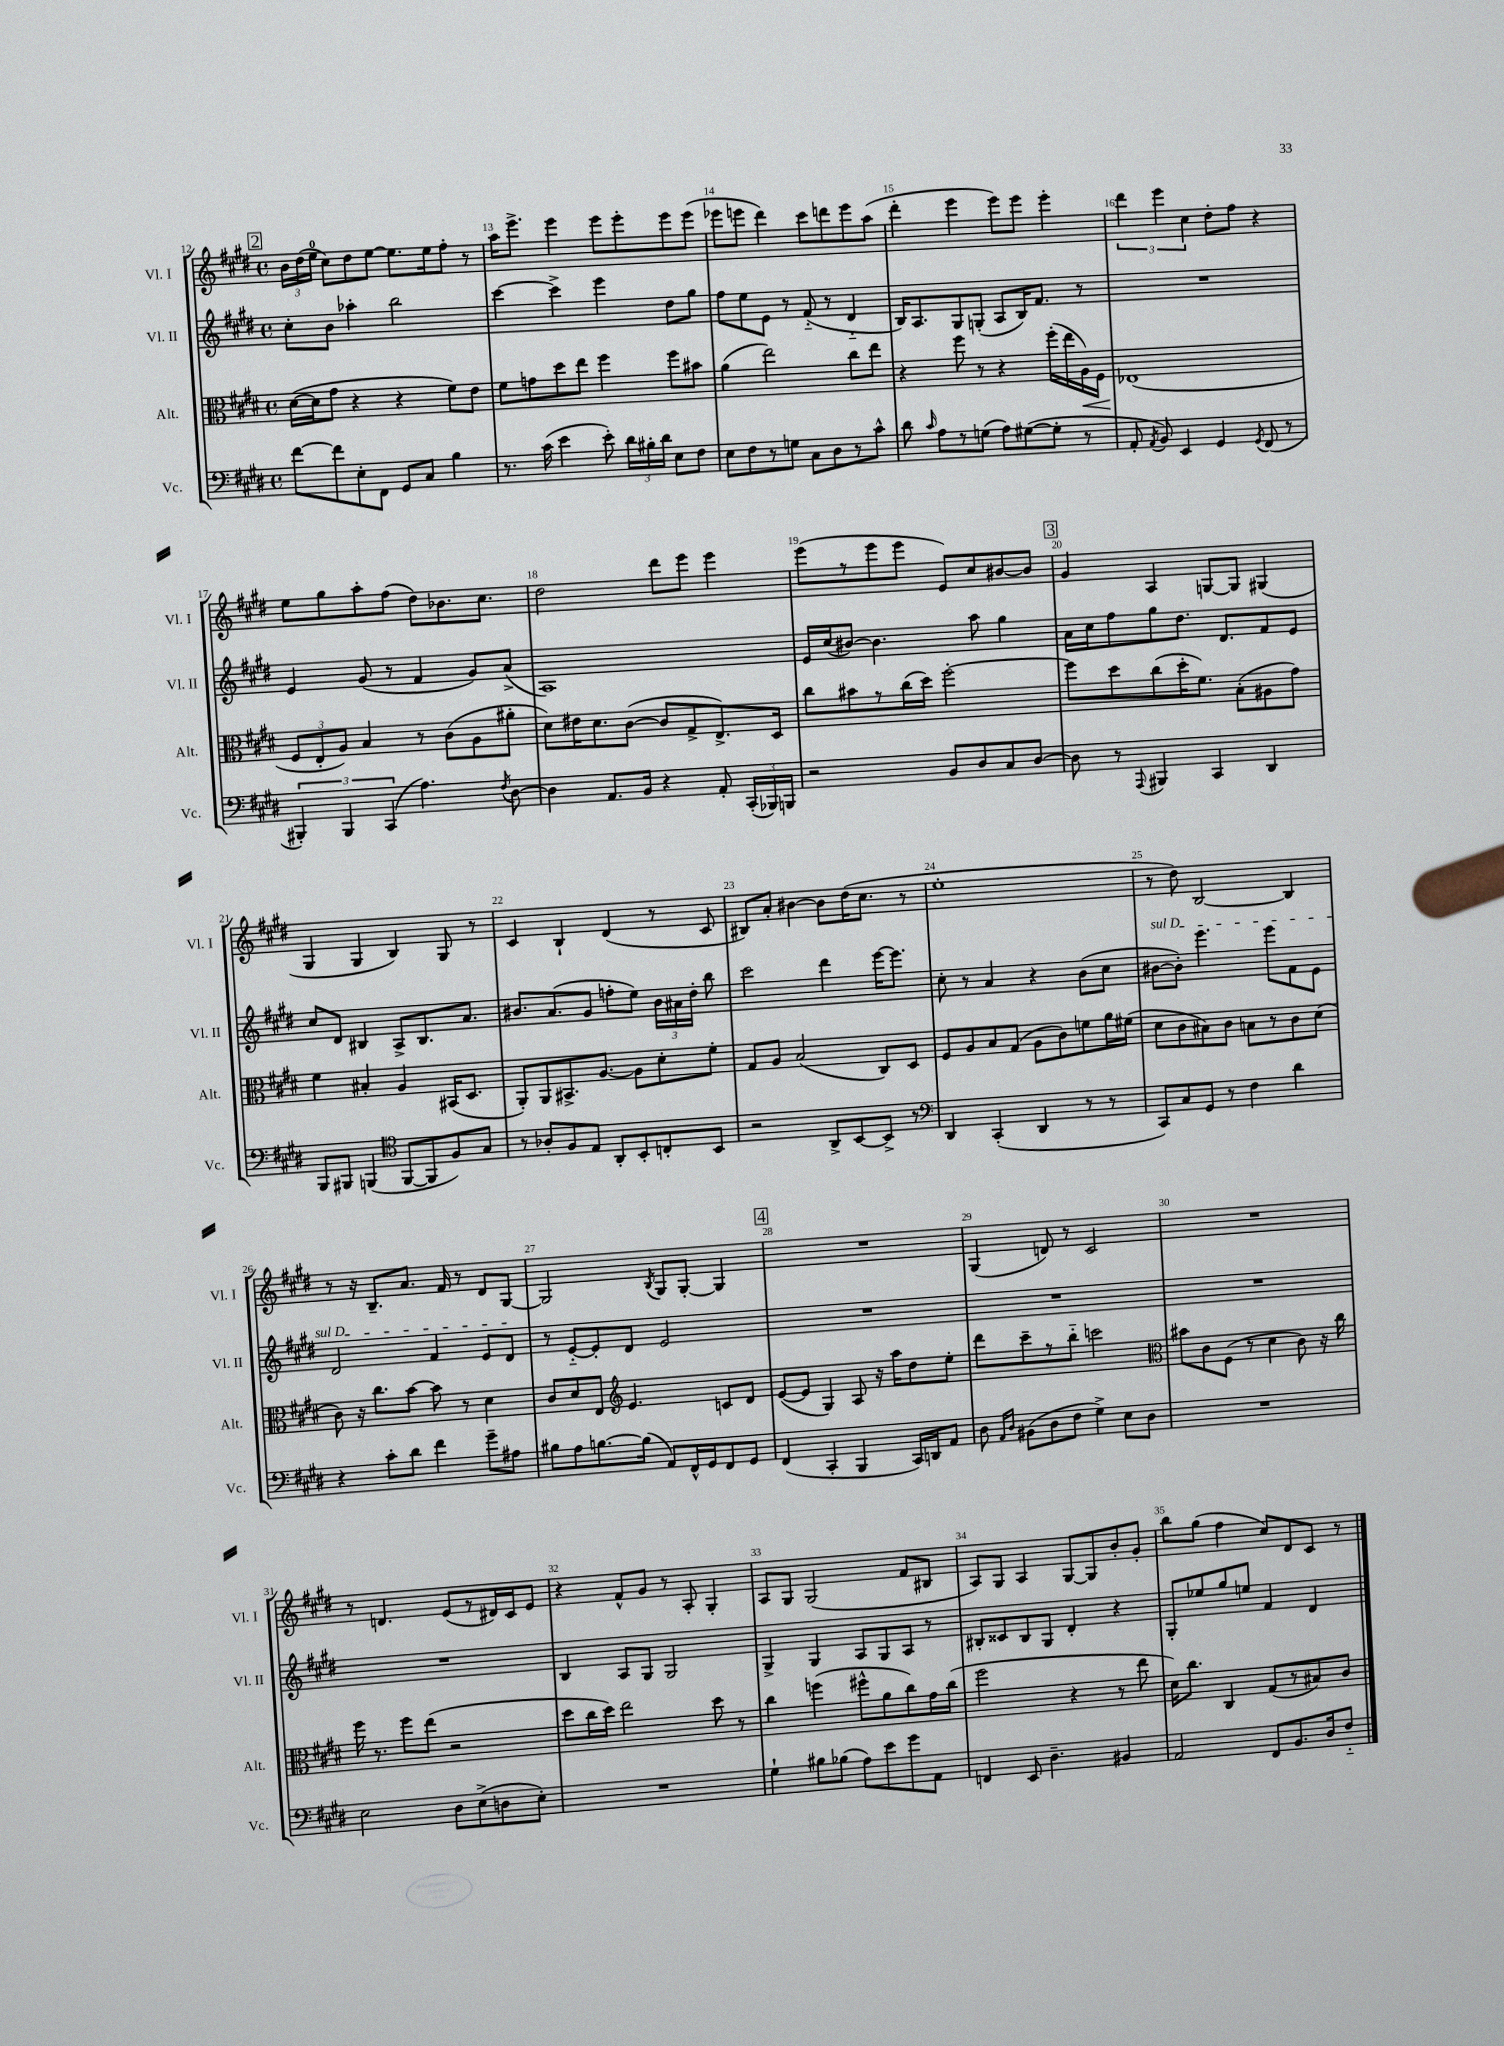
<<
\new StaffGroup <<
\new Staff = "s0" \with { instrumentName = "Vl. I" shortInstrumentName = "Vl. I" } {
    \clef treble \key e \major \defaultTimeSignature \time 4/4
    \autoBeamOff \mark \markup { \box "2" } \tuplet 3/2 { b'16[ dis''16( e''16]-0 } cis''8[) dis''8 e''8]~ e''8.[ e''16 fis''8]-. r8 |
    a''16[ e'''8.]-> e'''4 e'''8[ e'''8-. e'''8 e'''8]( |
    ees'''8[ e'''8] dis'''4) cis'''8[ d'''8 e'''8 a''8]( |
    dis'''4-. e'''4 e'''8[) e'''8] e'''4-. |
    \tuplet 3/2 { dis'''4 e'''4 cis''4 } dis''8[-. fis''8] r4 |
    e''8[ gis''8 a''8-. fis''8]( dis''8[) bes'8. cis''8.] |
    dis''2 dis'''8[ e'''8] e'''4 |
    e'''8[( r8 e'''8 e'''8] e'8[) cis''8 bis'8~ bis'8] |
    \mark \markup { \box "3" } gis'4 a4 g8[~ g8] gis4( |
    gis4 gis4 b4) gis8 r8 |
    cis'4 b4-! dis'4( r8 cis'8 |
    bis8[) a'8]-. bis'4~ bis'8[ dis''16( cis''8.] r8 |
    e''1-. |
    r8 dis''8) b2~ b4 |
    r8 r16 b8.[-- a'8.] fis'16 r8 dis'8[ gis8]~ |
    gis2 \acciaccatura { b8 } gis8[ gis8]~-. gis4 |
    \mark \markup { \box "4" } R1 |
    gis4( d'8) r8 cis'2 |
    R1 |
    r8 d'4. e'8[( r8 dis'16) cis'16 e'8] |
    r4 fis'8[-^ gis'8] r8 a8-. gis4-. |
    a8[ gis8] gis2( fis'8[ bis8] |
    a8[) gis8] a4 gis8[~ gis8 b'8-. gis'8]-. |
    b''8[ gis''8]( fis''4 cis''8[) dis'8 cis'8] r8 \bar "|." |
}
\new Staff = "s1" \with { instrumentName = "Vl. II" shortInstrumentName = "Vl. II" } {
    \clef treble \key e \major \defaultTimeSignature \time 4/4
    \autoBeamOff \mark \markup { \box "2" } cis''8[-. b'8] aes''4-. b''2 |
    cis'''4~ cis'''4-> e'''4 dis''8[ gis''8] |
    fis''8[ e''8 e'8] r8 fis'8-_( r8 dis'4-_ |
    b16[) a8. gis8 g8]-.( a8[ b16) fis'8.] r8 |
    R1 |
    e'4 gis'8( r8 fis'4 gis'8[) a'8]->( |
    a1) |
    e'16[ cis''16( bis'8]~) bis'4. a''8 gis''4 |
    \mark \markup { \box "3" } a'16[ cis''16 fis''8 gis''8 dis''8.] dis'8.[ fis'8 e'8] |
    cis''8[ dis'8] bis4 a8[-> bis8. a'8.] |
    bis'8.[ a'8.( gis'8] f''8[-. e''8]) \tuplet 3/2 { bis'16[ ais'16 dis''16]-. } b''8 |
    cis'''2 dis'''4 e'''16[~ e'''8.] |
    cis''8-. r8 a'4 r4 b'8[( cis''8] |
    \once \override TextSpanner.bound-details.left.text = \markup { \italic "sul D" } bis'8[~\startTextSpan bis'8]-.) e'''4. e'''8[ fis'8 e'8] |
    dis'2 fis'4 e'8[ dis'8]\stopTextSpan |
    r8 e'8[~-_ e'8-. dis'8] e'2 |
    \mark \markup { \box "4" } R1 |
    R1 |
    R1 |
    R1 |
    b4 a8[ gis8] gis2 |
    gis4-> gis4 a8[ gis8 a8] r8 |
    bis8[-. cisis'8 bis8 gis8] dis'4-. r4 |
    gis8[-. ees''8 gis''8 e''8] fis'4 dis'4 \bar "|." |
}
\new Staff = "s2" \with { instrumentName = "Alt." shortInstrumentName = "Alt." } {
    \clef alto \key e \major \defaultTimeSignature \time 4/4
    \autoBeamOff \mark \markup { \box "2" } dis'16[~( dis'16 gis'8] r4 r4 fis'8[) e'8] |
    fis'8[ g'8 dis''8 e''8] fis''4 fis''8[ bis'8] |
    a'4( e''2) cis''8[ e''8] |
    r4 fis''8 r8 r4 fis''16[-.( e''16 a16\<) fis16] |
    ees1\!( |
    \tuplet 3/2 { fis8[ e8-. a8]) } b4 r8 cis'8[( a8 ais'8]-. |
    dis'8[) eis'16 dis'8. cis'8]~( cis'8[ gis8-> e8.->) dis16] |
    cis''8[ bis'8 r8 cis''16( dis''16]) fis''2~-. |
    \mark \markup { \box "3" } fis''8[ dis''8 cis''8( dis''16-. fis'8.]) b8[-.( ais8 gis'8]) |
    fis'4 bis4-. a4 bis,16[( dis8.] |
    a,8[-.) a,8 bis,8.-> a8.]~ a8[ dis'8-. fis'8]-. |
    gis8[ a8] b2( cis8[) dis8] |
    fis8[ a8 b8 gis8]( a8[ cis'8) f'8 a'16 fis'16]( |
    dis'8[ cis'8 bis8) cis'8] b8[ r8 cis'8 dis'8]( |
    cis'8) r16 cis''8.[ b'8]~ b'8 r8 dis'4 |
    cis'8[ dis'8 e8] \clef treble e'4. c'8[ dis'8] |
    \mark \markup { \box "4" } e'8[~( e'8] gis4) a8 r16 a''16[ dis''8 e''8]-. |
    dis'''8[ cis'''8-- r8 b''8]-_ c'''2 |
    \clef alto bis'8[ cis'8 fis8]( r8 dis'4 cis'8) r16 cis''16 |
    fis''16 r8. fis''8[ e''8]( r2 |
    dis''8[ cis''16 dis''16]) e''2 dis''8 r8 |
    cis''4 f''4( fis''8[-^ a'8 cis''8) gis'16 cis''16]( |
    fis''2 r4 r8 e''8 |
    dis'16[) cis''8.] cis4 gis8[( r8 bis8) cis'8] \bar "|." |
}
\new Staff = "s3" \with { instrumentName = "Vc." shortInstrumentName = "Vc." } {
    \clef bass \key e \major \defaultTimeSignature \time 4/4
    \autoBeamOff \mark \markup { \box "2" } fis'8[~ fis'8 e8-. fis,8] gis,8[ cis8] b4 |
    r8. cis'16( e'4 e'8-.) \tuplet 3/2 { dis'16[ bis16-. dis'16] } e8[ fis8] |
    e8[ fis8 r8 g8] cis8[ dis8 r8 cis'8]-^ |
    dis'8 \grace { cis'16 } a8[ r8 g8]( a8[) gis8~( gis8]-. r8 |
    a,8-. \acciaccatura { a,8 } b,8) e,4 gis,4 \acciaccatura { gis,8 } fis,8( r8 |
    \tuplet 3/2 { bis,,4-.) bis,,4 cis,4( } a4.) \acciaccatura { fis8 } dis8~ |
    dis4 a,8.[ b,16] r4 a,8-. \tuplet 3/2 { cis,16[-.( bes,,16) b,,16] } |
    r2 b,8[ dis8 cis8 dis8]~ |
    \mark \markup { \box "3" } dis8 r8 \appoggiatura { a,,8 } bis,,4 cis,4 dis,4 |
    b,,8[ bis,,8] b,,4( \clef tenor fis,8[~ fis,8 fis8) gis8] |
    r8 aes8[-. fis8 e8] a,8[-. b,8-. c8-. b,8] |
    r2 a,8[-> b,8~ b,8]-> r8 |
    \clef bass dis,4 cis,4-.( dis,4 r8 r8 |
    cis,8[) cis8 gis,8] r8 fis4 dis'4 |
    r4 cis'8[-. dis'8] fis'4 gis'8[-- ais8] |
    bis8[ a8 b8.~ b16]( a,8[) fis,16-^ gis,16 fis,8 gis,8] |
    \mark \markup { \box "4" } fis,4( cis,4-. b,,4 cis,16[) d,16 a,8] |
    dis8 \grace { a,16[ dis16] } bis,8[( dis8 fis8] gis4->) e8[ dis8] |
    R1 |
    e2 dis8[ e8->( d8 e8]-.) |
    R1 |
    gis4-! bis8[ bes8]( a8[) e'8 gis'8 a,8] |
    f,4 e,8 dis4.-- bis,4 |
    a,2 fis,8[ b,8. dis16 fis8]-_ \bar "|." |
}
>>
>>
\layout { \context { \Score currentBarNumber = #12 \override BarNumber.break-visibility = ##(#f #t #t) barNumberVisibility = #all-bar-numbers-visible } }
